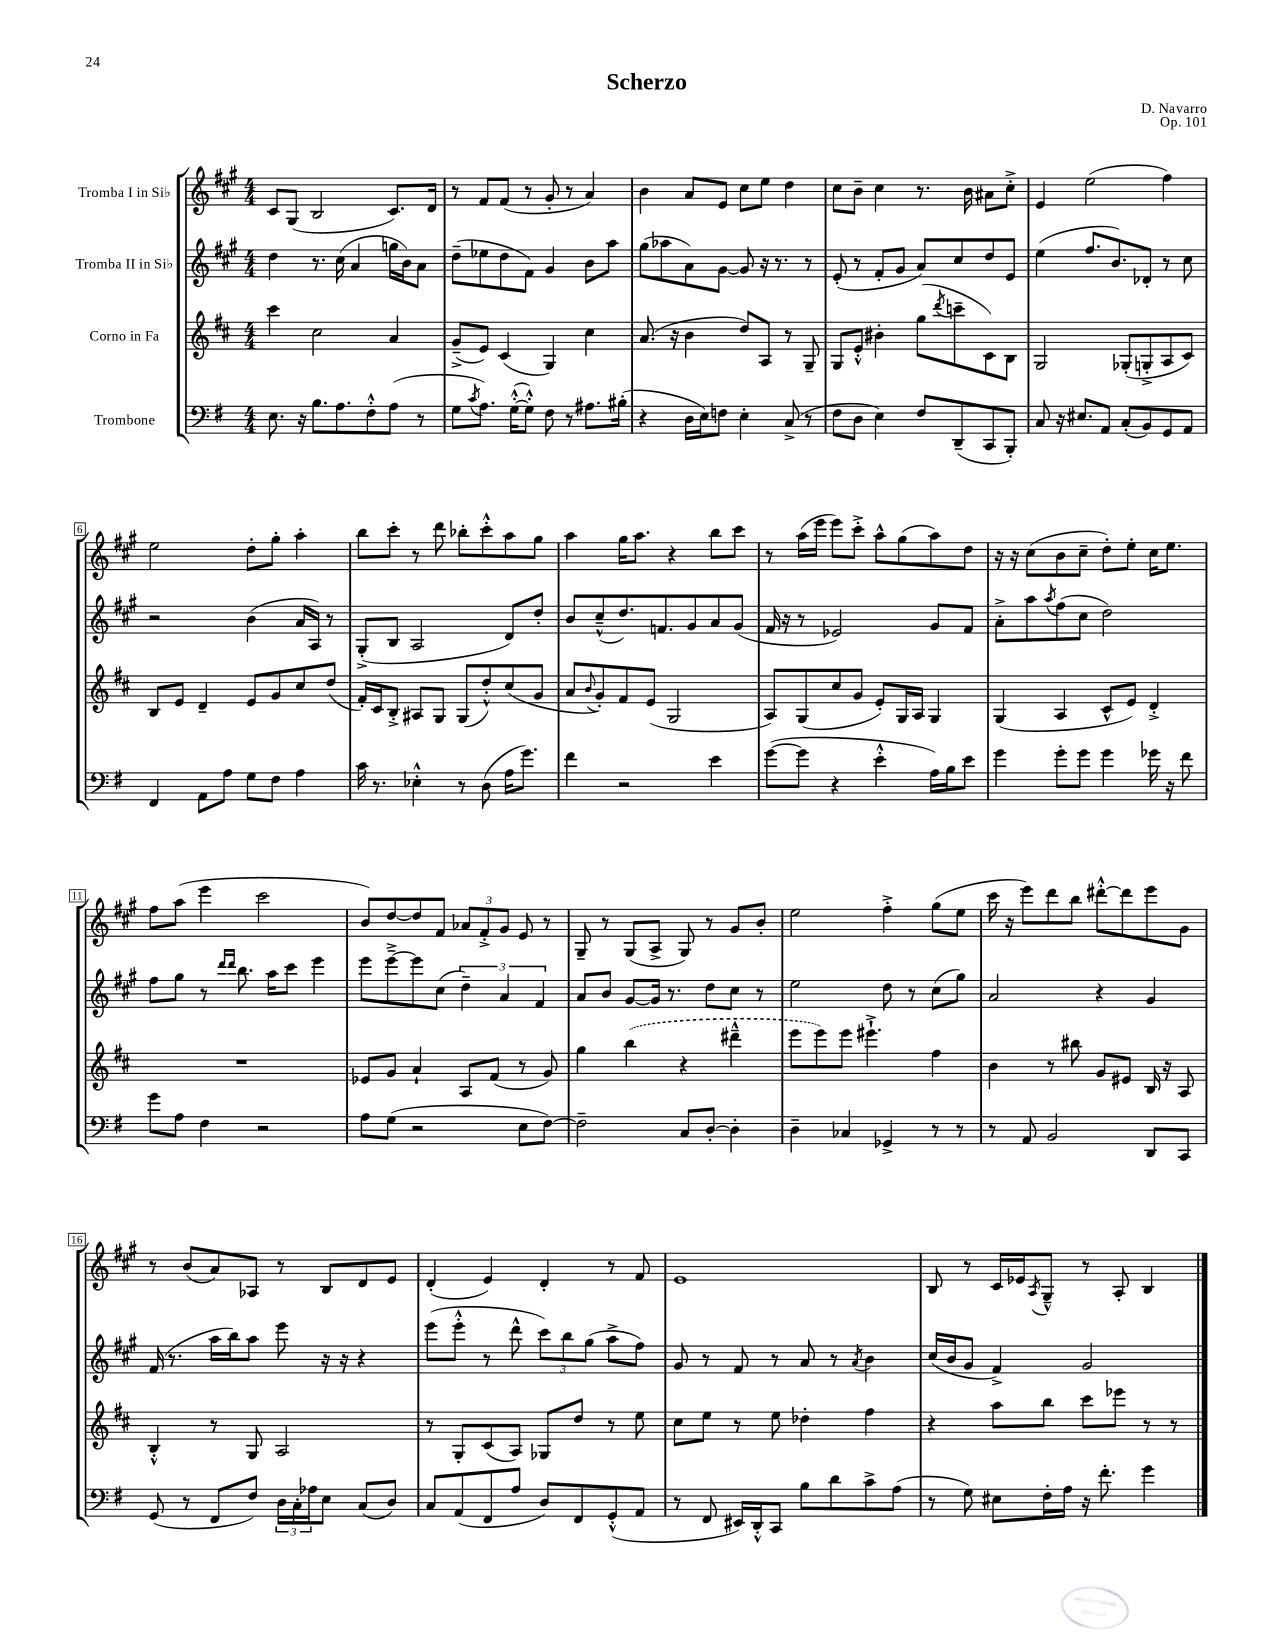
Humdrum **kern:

**kern	**kern	**kern	**kern
*part4	*part3	*part2	*part1
*staff4	*staff3	*staff2	*staff1
*I"Trombone	*I"Corno in Fa	*I"Tromba II in Si♭	*I"Tromba I in Si♭
*clefF4	*clefG2	*clefG2	*clefG2
*k[f#]	*k[f#c#]	*k[f#c#g#]	*k[f#c#g#]
*M4/4	*M4/4	*M4/4	*M4/4
=1	=1	=1	=1
8.E\	4ccc#\	4dd\	8c#/L
.	.	.	(8G#/J
16r	.	.	.
8.B\L	2cc#\	8.r	2B/
8.A\	.	(16cc#\	.
.	.	4a/	.
8F#'^^\	.	.	.
(8A\J	4a/	16ggn\LL	8.c#/L)
.	.	16b\J)	.
8r	.	8a\J	.
.	.	.	16d/Jk
=2	=2	=2	=2
8G\L	(8g~^/L	(8dd~\L	8r
8qc/	.	.	.
8.A\J)	8e/J)	8ee-X\	8f#/L
.	(4c#/	8dd\	(8f#/J
([16G'^^\KL	.	.	.
8G'^^\J])	.	8f#\J)	8r
8F#\	4G/)	4g#/	8g#'/
8r	.	.	8r
8.A#X\L	4cc#\	8b\L	4a/)
.	.	8aa\J	.
(16B#X'\Jk	.	.	.
=3	=3	=3	=3
4r	(8.a/	(8gg#\L	4b\
.	.	8aa-X\	.
.	16r	.	.
16D\LL	4b\	8a\)	8a/L
16E\J)	.	.	.
8Fn\J	.	[8g#\J	8e/J
4E'\	8dd/L)	8g#/]	8cc#\L
.	8A/J	16r	8ee\J
.	.	8.r	.
(8C^/	8r	.	4dd\
8r	8G~/	8r	.
=4	=4	=4	=4
8F#\L	8G/L	(8e'/	8cc#\L
8D\J	8e'^^/J	8r	8b~\J
4E\)	4b#X'\	8f#'/L	4cc#\
.	.	8g#/J	.
8F#/L	(8gg\L	8a/L)	8.r
.	8qddd/	.	.
(8DD~/	8cccn~\	8cc#/	.
.	.	.	16b\
8CC/	8c#\)	8dd/	8a#X\L
8BBB'/J)	8B\J	8e/J	8cc#'^\J
=5	=5	=5	=5
8C/	2G/	(4ee\	4e/
16r	.	.	.
8.E#X/L	.	.	.
.	.	8.ff#/L	(2ee\
8AA/J	.	.	.
.	.	8.b/)	.
(8C'/L	(8G-X'/L	.	.
8BB/)	8Gn'^/	8d-X'/J	.
8GG/	8A/	8r	4ff#\)
8AA/J	8c#/J)	8cc#\	.
!!LO:LB:g=z
=6	=6	=6	=6
4FF#/	8B/L	2r	2ee\
.	8e/J	.	.
8AA\L	4d~/	.	.
8A\J	.	.	.
8G\L	8e/L	(4b\	8dd'\L
8F#\J	8g/	.	8gg#'\J
4A\	8cc#/	16a/LL	4aa'\
.	.	16A/JJ)	.
.	(8dd/J	8r	.
=7	=7	=7	=7
16c\	16f#'/LL)	(8G#'^/L	8bb\L
8.r	16c#/J	.	.
.	8B'^/J	8B/J	8ccc#'\J
4E-X'^^\	8A#X/L	2A/	8r
.	8G/J	.	8ddd\
8r	(8G/L	.	8bb-X'\L
(8D\	8dd'^^/)	.	8ccc#'^^\
16A\KL	(8cc#/	8d/L)	8aa\
8.g\J)	.	.	.
.	8g/J	8dd'/J	8gg#\J
=8	=8	=8	=8
4f#\	8a/L	8b/L	4aa\
.	8qqb/	.	.
.	8g'/)	(8cc#~^^/	.
2r	8f#/	8.dd/)	16gg#\KL
.	.	.	8.aa\J
.	(8e/J	.	.
.	.	8.fn/	.
.	2G/	.	4r
.	.	8g#/	.
4e\	.	8a/	8bb\L
.	.	(8g#/J	8ccc#\J
=9	=9	=9	=9
([8g\L	8A/L)	16f#/	8r
.	.	16r	.
8g\J]	(8G/	8r	(16aa\LL
.	.	.	16eee\JJ
4r	8cc#/	2e-X/)	8eee\L)
.	8g/J	.	8ccc#'^\J
4e'^^\	8e'/L)	.	8aa^^\L
.	16G/L	.	(8gg#\
.	16A/JJ	.	.
16A\LL)	4G/	8g#/L	8aa\)
16B\J	.	.	.
8e\J	.	8f#/J	8dd\J
=10	=10	=10	=10
4g\	(4G/	8a'^\L	16r
.	.	.	16r
.	.	8aa\	(8cc#\L
.	.	8qaa/	.
8g'\L	4A/	(8ff#\	8b\
8g\J	.	8cc#\J	8cc#~\J
4g\	8c#^^/L	2dd\)	8dd'\L)
.	8e/J)	.	8ee'\J
16g-X\	4d'^/	.	16cc#\KL
16r	.	.	8.ee\J
8f#\	.	.	.
!!LO:LB:g=z
=11	=11	=11	=11
8g\L	1r	8ff#\L	8ff#\L
8A\J	.	8gg#\J	(8aa\J
4F#\	.	8r	4eee\
.	.	16qqddd/LL	.
.	.	16qqddd/JJ	.
.	.	8.bb\	.
2r	.	.	2ccc#\
.	.	16aa\KL	.
.	.	8ccc#\J	.
.	.	4eee\	.
=12	=12	=12	=12
8A\L	8e-X/L	8eee\L	8b/L)
(8G\J	8g/J	[8eee~^\	[8dd/
2r	4a`/	8eee\]	8dd/]
.	.	(8cc#\J	8f#/J
.	8A/L	6dd~\)	12a-X/L
.	.	.	12f#'^/
.	(8f#/J	.	.
.	.	6a/	12g#/J
8E\L	8r	.	8e/
.	.	6f#/	.
[8F#\J)	8g/)	.	8r
=13	=13	=13	=13
2F#~\]	4gg\	8a/L	8G#~/
.	.	8b/J	8r
.	(4bb\	[8g#/L	(8G#/L
.	.	16g#/Jk]	8A^/J
.	.	8.r	.
8C/L	4r	.	8G#/)
[8D'/J	.	8dd\L	8r
4D'\]	4ddd#X~^^\	8cc#\J	8g#/L
.	.	8r	8b'/J
=14	=14	=14	=14
4D~\	8eee\L	2ee\	2ee\
.	8eee\)	.	.
4C-X/	8eee\J	.	.
.	4.eee#X`^\	.	.
4GG-X^/	.	8dd\	4ff#'^\
.	.	8r	.
8r	4ff#\	(8cc#\L	(8gg#\L
8r	.	8gg#\J)	8ee\J
=15	=15	=15	=15
8r	4b\	2a/	16ccc#\
.	.	.	16r
8AA/	.	.	8eee\L)
2BB/	8r	.	8ddd\
.	8bb#X\	.	8bb\J
.	8g/L	4r	[8ddd#X'^^\L
.	8e#X/J	.	8ddd#\]
8DD/L	16B/	4g#/	8eee\
.	16r	.	.
8CC/J	8A/	.	8g#\J
!!LO:LB:g=z
=16	=16	=16	=16
(8GG/	4B'^^/	(16f#/	8r
.	.	8.r	.
8r	.	.	(8b/L
8FF#/L	8r	16aa\LL	8a/)
.	.	16bb\J)	.
8F#/J)	8G/	8aa\J	8A-X/J
24D\LL	2A/	8eee\	8r
24C'\	.	.	.
24A-X\J	.	.	.
8E\J	.	16r	8B/L
.	.	16r	.
(8C/L	.	4r	8d/
8D/J)	.	.	8e/J
=17	=17	=17	=17
8C/L	8r	(8eee\L	(4d'/
(8AA/	8G'/L	8eee'^^\J	.
8FF#/	(8c#/	8r	4e/)
8A/J	8A/J)	8ddd^^\	.
8D/L)	8G-X/L	12ccc#\L)	4d'/
.	.	12bb\	.
8FF#/	8dd/J	.	.
.	.	(12gg#\J	.
(8GG'^^/	8r	8aa^\L	8r
8AA/J	8ee\	8ff#\J)	8f#/
=18	=18	=18	=18
8r	8cc#\L	8g#/	1e
8FF#/	8ee\J	8r	.
16EE#X/LL)	8r	8f#/	.
16DD'^^/J	.	.	.
8CC/J	8ee\	8r	.
8B\L	4dd-X'\	8a/	.
8d\	.	8r	.
.	.	8qa/	.
8c^\	4ff#\	4b\	.
(8A\J	.	.	.
=19	=19	=19	=19
8r	4r	(16cc#/LL	8B/
.	.	16b/J	.
8G\)	.	8g#/J	8r
8E#X\L	8aa\L	4f#^/)	16c#/LL
.	.	.	16e-X/J
.	.	.	8qA/
16F#'\L	8bb\J	.	8G#~^^/J
16A\JJ	.	.	.
16r	8ccc#\L	2g#/	8r
8.f#'\	.	.	.
.	8eee-X\J	.	8A'/
4g\	8r	.	4B/
.	8r	.	.
==	==	==	==
*-	*-	*-	*-
